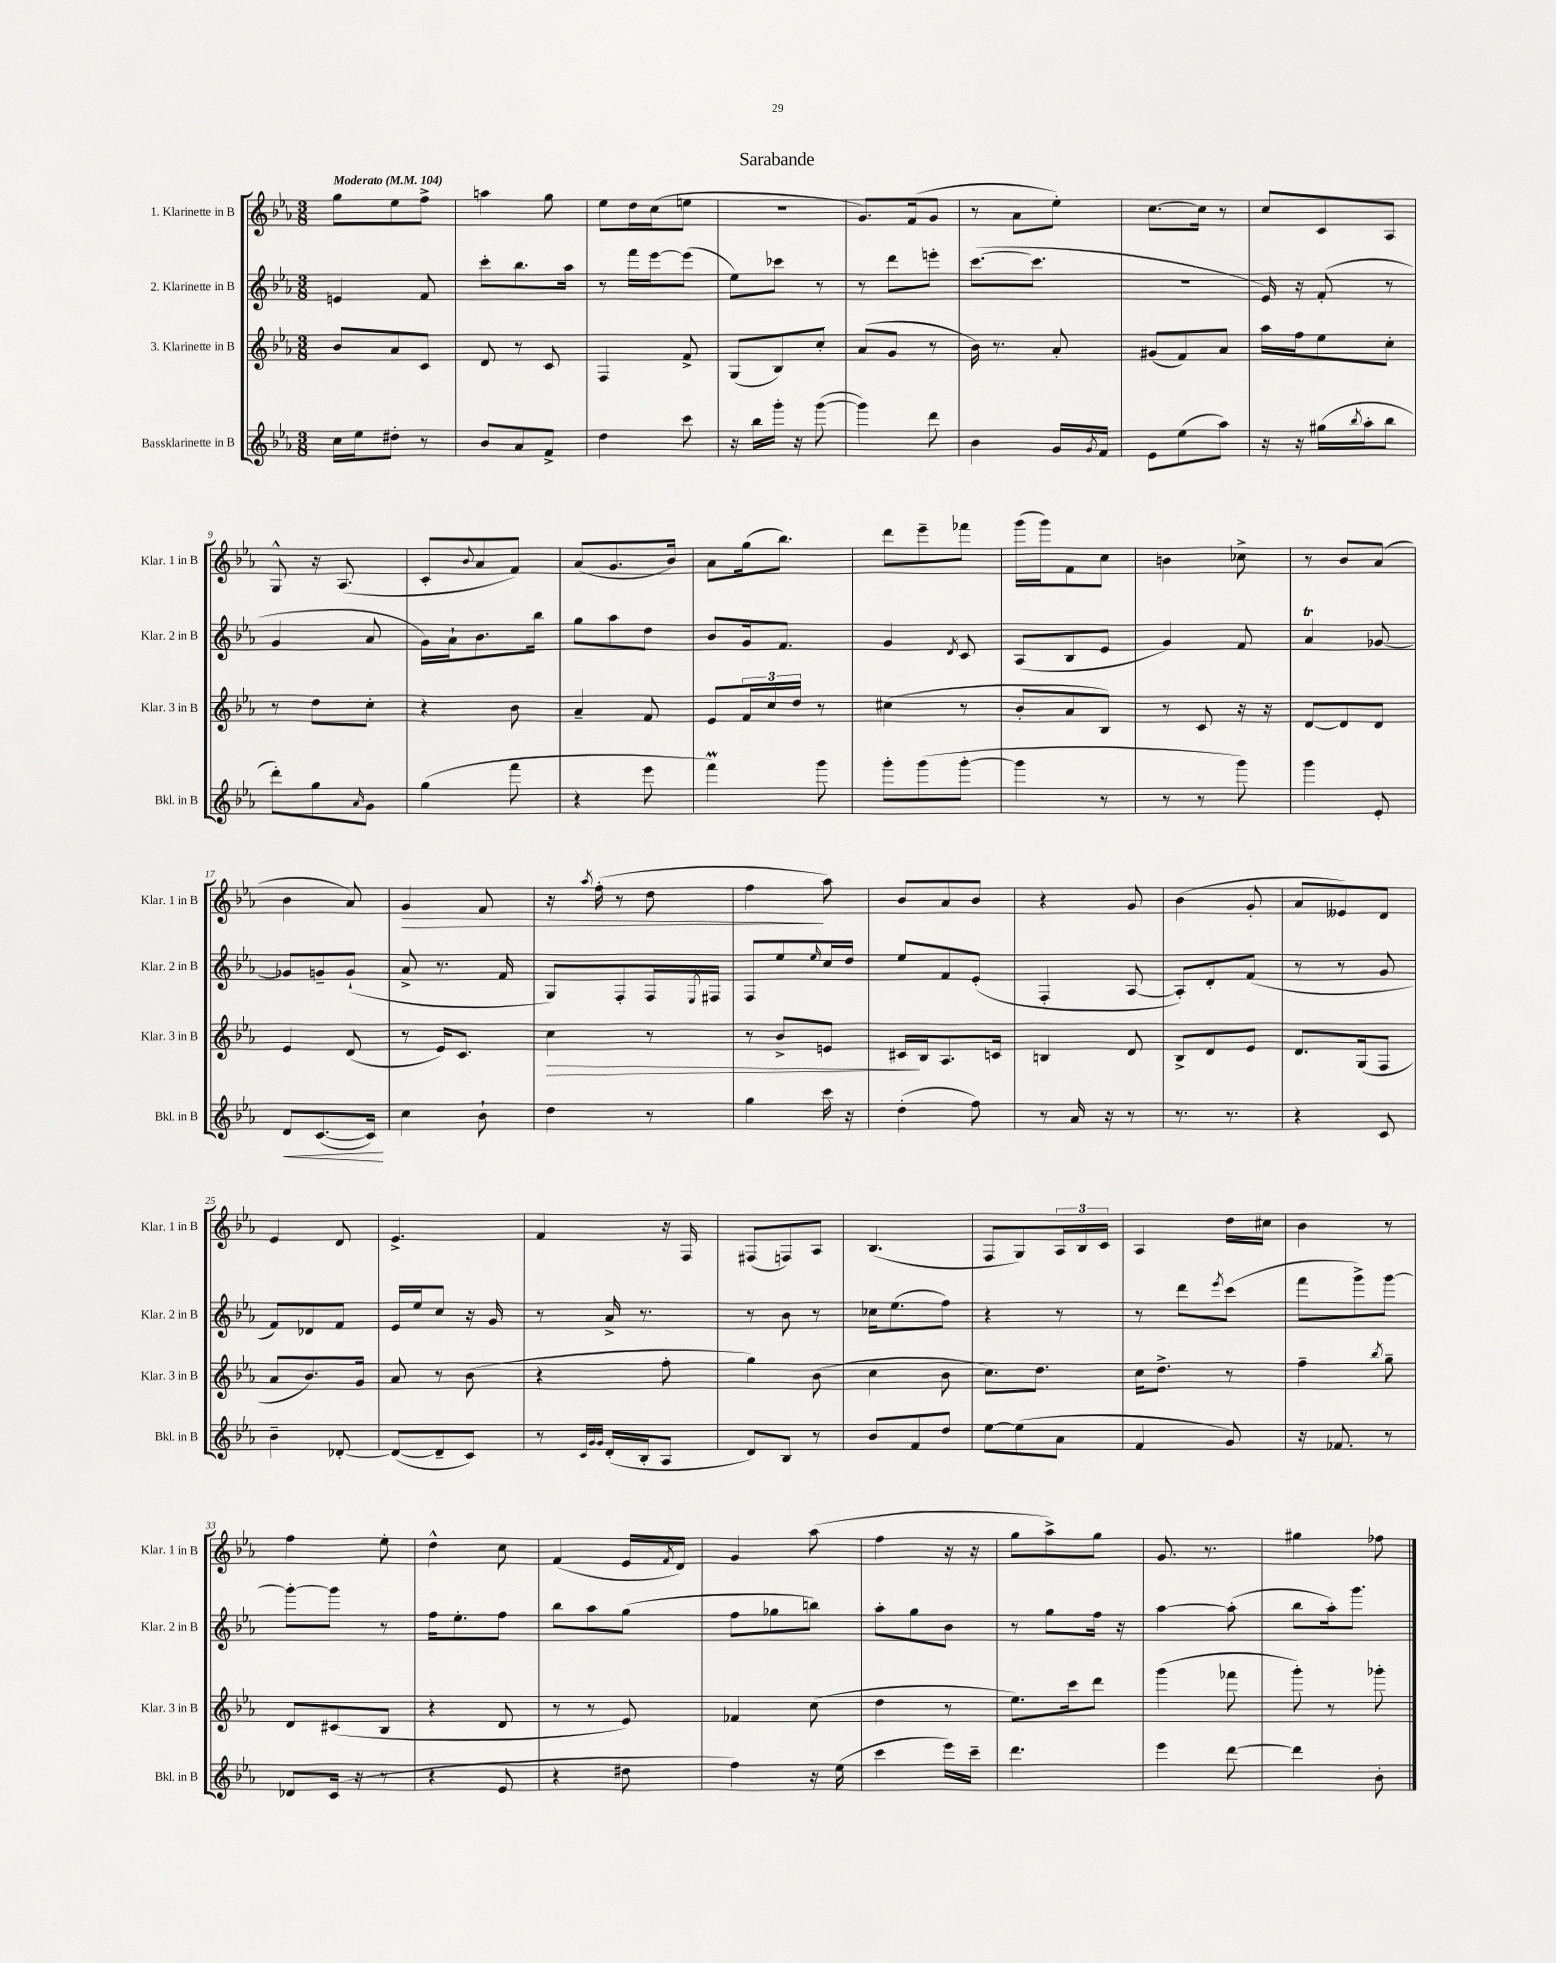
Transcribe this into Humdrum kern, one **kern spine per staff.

**kern	**dynam	**kern	**dynam	**kern	**kern	**dynam
*part4	*part4	*part3	*part3	*part2	*part1	*part1
*staff4	*staff4	*staff3	*staff3	*staff2	*staff1	*staff1
*I"Bassklarinette in B	*	*I"3. Klarinette in B	*	*I"2. Klarinette in B	*I"1. Klarinette in B	*
*I'Bkl. in B	*	*I'Klar. 3 in B	*	*I'Klar. 2 in B	*I'Klar. 1 in B	*
*clefG2	*	*clefG2	*	*clefG2	*clefG2	*
*k[b-e-a-]	*	*k[b-e-a-]	*	*k[b-e-a-]	*k[b-e-a-]	*
*M3/8	*	*M3/8	*	*M3/8	*M3/8	*
*MM104	*	*MM104	*	*MM104	*MM104	*
=1	=1	=1	=1	=1	=1	=1
!	!	!	!	!	!LO:TX:a:B:t=Moderato	!
16cc\LL	.	8b-/L	.	4en/	8gg\L	.
16ee-\J	.	.	.	.	.	.
8dd#X'\J	.	8a-/	.	.	8ee-\	.
8r	.	8c/J	.	8f/	8ff^\J	.
=2	=2	=2	=2	=2	=2	=2
8b-/L	.	8d/	.	8ccc'\L	4aan\	.
8a-/	.	8r	.	8.bb-\	.	.
8f^/J	.	8c/	.	.	8gg\	.
.	.	.	.	16aa-\Jk	.	.
=3	=3	=3	=3	=3	=3	=3
4dd\	.	4F/	.	8r	8ee-\L	.
.	.	.	.	16fff\LL	16dd\L	.
.	.	.	.	[16eee-\J	(16cc\J	.
8ccc\	.	8f^/	.	(8eee-\J]	8een\J	.
=4	=4	=4	=4	=4	=4	=4
16r	.	(8G/L	.	8ee-\L)	4.r	.
16bb-\LL	.	.	.	.	.	.
16ggg'\JJ	.	8B-/)	.	8ccc-X\J	.	.
16r	.	.	.	.	.	.
([8ggg\	.	8cc'/J	.	8r	.	.
=5	=5	=5	=5	=5	=5	=5
4ggg\])	.	(8a-/L	.	8r	8.g/L)	.
.	.	8g/J	.	8ddd\L	.	.
.	.	.	.	.	(16f/k	.
8ddd\	.	8r	.	8eeen'\J	8g/J	.
=6	=6	=6	=6	=6	=6	=6
4b-\	.	16b-\)	.	([8.ccc\L	8r	.
.	.	8.r	.	.	.	.
.	.	.	.	.	8a-\L	.
.	.	.	.	8.ccc\J]	.	.
16g/LL	.	8a-'/	.	.	8ee-'\J)	.
8qg/	.	.	.	.	.	.
16f/JJ	.	.	.	.	.	.
=7	=7	=7	=7	=7	=7	=7
8e-\L	.	(8g#X/L	.	4.r	[8.cc\L	.
(8ee-\	.	8f/)	.	.	.	.
.	.	.	.	.	16cc\Jk]	.
8aa-\J)	.	8a-/J	.	.	8r	.
=8	=8	=8	=8	=8	=8	=8
16r	.	16aa-\LL	.	16e-/)	8cc/L	.
16r	.	16ff\J	.	16r	.	.
(16gg#X\LL	.	8ee-\	.	(8f'/	8c/	.
8qbb-/	.	.	.	.	.	.
16aa-'\J	.	.	.	.	.	.
8bb-\J	.	8cc'\J	.	8r	8A-/J	.
!!LO:LB:g=z
=9	=9	=9	=9	=9	=9	=9
8ddd'\L)	.	8r	.	4g/	8G^^/	.
8gg\	.	8dd\L	.	.	16r	.
.	.	.	.	.	(8.A-/	.
16qqa-/	.	.	.	.	.	.
8g\J	.	8cc'\J	.	8a-/	.	.
=10	=10	=10	=10	=10	=10	=10
(4gg\	.	4r	.	16g\LL)	8c'/L	.
.	.	.	.	16a-`\J	.	.
.	.	.	.	.	8qqb-/	.
.	.	.	.	8.b-\	8a-/	.
8fff\	.	8b-\	.	.	8f/J)	.
.	.	.	.	16bb-\Jk	.	.
=11	=11	=11	=11	=11	=11	=11
4r	.	4a-~/	.	8gg\L	(8a-/L	.
.	.	.	.	8aa-\	8.g/	.
8eee-\	.	8f/	.	8dd\J	.	.
.	.	.	.	.	16b-/Jk)	.
=12	=12	=12	=12	=12	=12	=12
4fffM\)	.	8e-/L	.	8b-/L	8a-\L	.
.	.	24f/L	.	16g/k	(16gg\k	.
.	.	24cc/	.	.	.	.
.	.	.	.	8.f/J	8.bb-\J)	.
.	.	24dd/JJ	.	.	.	.
8ggg\	.	8r	.	.	.	.
=13	=13	=13	=13	=13	=13	=13
8ggg'\L	.	(4cc#X\	.	4g/	8ddd\L	.
(8ggg\	.	.	.	.	8eee-~\	.
.	.	.	.	8qd/	.	.
[8ggg'\J	.	8r	.	8c/	8fff-X\J	.
=14	=14	=14	=14	=14	=14	=14
4ggg\]	.	8b-'/L	.	(8A-/L	(16ggg\LL	.
.	.	.	.	.	16ggg\J)	.
.	.	8a-/	.	8B-/	8f\	.
8r	.	8B-/J)	.	8e-/J	8cc\J	.
=15	=15	=15	=15	=15	=15	=15
8r	.	8r	.	4g/)	4bn\	.
8r	.	8c/	.	.	.	.
8ggg\)	.	16r	.	8f/	8cc-X^\	.
.	.	16r	.	.	.	.
=16	=16	=16	=16	=16	=16	=16
4ggg\	.	[8d/L	.	4a-T/	8r	.
.	.	8d/]	.	.	8b-/L	.
8e-'/	.	8d/J	.	[8g-X/	(8a-/J	.
!!LO:LB:g=z
=17	=17	=17	=17	=17	=17	=17
!	!LO:HP:b	!	!	!	!	!
8d/L	<	4e-/	.	8g-X/L]	4b-\	.
([8.c/	.	.	.	8gn~/	.	.
.	.	(8d/	.	(8g`/J	8a-/)	.
16c/Jk])	.	.	.	.	.	.
.	[	.	.	.	.	.
=18	=18	=18	=18	=18	=18	=18
!	!	!	!	!	!	!LO:HP:b
4cc\	.	8r	.	8a-^/	4g/	>
.	.	16e-/KL)	.	8.r	.	.
.	.	8.c/J	.	.	.	.
8b-`\	.	.	.	.	8f/	.
.	.	.	.	16f/	.	.
=19	=19	=19	=19	=19	=19	=19
!	!	!	!LO:HP:b	!	!	!
4dd\	.	4cc\	>	8G/L)	16r	.
.	.	.	.	.	8qaa-/	.
.	.	.	.	.	(16ff'\	.
.	.	.	.	8F'/	8r	.
8r	.	8r	.	16F/L	8dd\	.
.	.	.	.	8qE-/	.	.
.	.	.	.	16F#X/JJ	.	.
=20	=20	=20	=20	=20	=20	=20
4gg\	.	8r	.	8F/L	4ff\	.
.	.	8b-^/L	.	8ee-/	.	.
.	.	.	.	16qqee-/	.	.
16ccc\	.	8en/J	.	16cc/L	8aa-\)	]
16r	.	.	.	16dd/JJ	.	.
=21	=21	=21	=21	=21	=21	=21
(4dd'\	.	16c#X/LL	.	8ee-/L	8b-/L	.
.	.	16B-/J	]	.	.	.
.	.	8.A-/	.	8f/	8a-/	.
8ff\)	.	.	.	(8e-'/J	8b-/J	.
.	.	16cn/Jk	.	.	.	.
=22	=22	=22	=22	=22	=22	=22
8r	.	4Bn/	.	4F'/	4r	.
16a-/	.	.	.	.	.	.
16r	.	.	.	.	.	.
8r	.	8d/	.	[8A-/	8g/	.
=23	=23	=23	=23	=23	=23	=23
8.r	.	8B-^/L	.	8A-'/L])	(4b-\	.
.	.	8d/	.	8d'/	.	.
8.r	.	.	.	.	.	.
.	.	8e-/J	.	(8f/J	8g'/	.
=24	=24	=24	=24	=24	=24	=24
4r	.	8.d/L	.	8r	8a-/L	.
.	.	.	.	8r	8e--X/)	.
.	.	(16G/k	.	.	.	.
8c/	.	8F/J	.	8g/	8d/J	.
!!LO:LB:g=z
=25	=25	=25	=25	=25	=25	=25
4b-~\	.	8a-/L	.	8f/L)	4e-/	.
.	.	8.b-/)	.	8d-X/	.	.
[8d-X'/	.	.	.	8f/J	8d/	.
.	.	16g/Jk	.	.	.	.
=26	=26	=26	=26	=26	=26	=26
(8d-/L_	.	8a-/	.	16e-/LL	4.e-^/	.
.	.	.	.	16ee-/J	.	.
8d-~/]	.	8r	.	8cc/J	.	.
8c/J)	.	(8b-\	.	16r	.	.
.	.	.	.	16g/	.	.
=27	=27	=27	=27	=27	=27	=27
8r	.	4r	.	8r	4f/	.
32qqc/LLL	.	.	.	.	.	.
32qqg/	.	.	.	.	.	.
32qqg/JJJ	.	.	.	.	.	.
(16d'/LL	.	.	.	16a-^/	.	.
16B-'/J	.	.	.	8.r	.	.
8A-/J	.	8ff'\	.	.	16r	.
.	.	.	.	.	16F/	.
=28	=28	=28	=28	=28	=28	=28
8d/L)	.	4gg\)	.	8r	(8F#X/L	.
8B-/J	.	.	.	8b-\	8Fn/)	.
8r	.	(8b-\	.	8r	8A-/J	.
=29	=29	=29	=29	=29	=29	=29
8b-/L	.	4cc\	.	16cc-X\KL	(4.B-/	.
.	.	.	.	(8.ee-\	.	.
8f/	.	.	.	.	.	.
8dd/J	.	8b-\	.	8ff\J)	.	.
=30	=30	=30	=30	=30	=30	=30
[8ee-\L	.	8.cc\L)	.	4r	8F/L	.
(8ee-\]	.	.	.	.	8G/)	.
.	.	8.dd\J	.	.	.	.
8a-\J	.	.	.	8r	24A-/L	.
.	.	.	.	.	24B-/	.
.	.	.	.	.	24c/JJ	.
=31	=31	=31	=31	=31	=31	=31
4f/	.	16cc\KL	.	8r	4A-/	.
.	.	8.dd^\J	.	.	.	.
.	.	.	.	8ddd\L	.	.
.	.	.	.	8qeee-/	.	.
8g/)	.	8r	.	(8ccc\J	16dd\LL	.
.	.	.	.	.	16cc#X\JJ	.
=32	=32	=32	=32	=32	=32	=32
16r	.	4ff~\	.	8fff\L	4b-\	.
8.f-X/	.	.	.	.	.	.
.	.	.	.	8ggg^\)	.	.
.	.	8qbb-/	.	.	.	.
8r	.	8gg~\	.	[8ggg\J	8r	.
!!LO:LB:g=z
=33	=33	=33	=33	=33	=33	=33
8d-X/L	.	8d/L	.	8ggg'\L_	4ff\	.
(16c/Jk	.	(8c#X/	.	8ggg\J]	.	.
16r	.	.	.	.	.	.
8r	.	8B-/J	.	8r	8ee-'\	.
=34	=34	=34	=34	=34	=34	=34
4r	.	4r	.	16ff\KL	4dd^^\	.
.	.	.	.	8.ee-'\	.	.
8e-/	.	8d/	.	8ff\J	8cc\	.
=35	=35	=35	=35	=35	=35	=35
4r	.	8r	.	8bb-\L	(4f/	.
.	.	8r	.	8aa-\	.	.
8dd#X\	.	8e-/)	.	(8gg\J	16e-/LL	.
.	.	.	.	.	8qf/	.
.	.	.	.	.	16d/JJ)	.
=36	=36	=36	=36	=36	=36	=36
4ff\)	.	4f-X/	.	8ff\L	4g/	.
.	.	.	.	8gg-X\	.	.
16r	.	(8cc\	.	8bbn\J)	(8aa-\	.
(16ee-\	.	.	.	.	.	.
=37	=37	=37	=37	=37	=37	=37
4ccc\	.	4dd\	.	8aa-'\L	4ff\	.
.	.	.	.	8gg\	.	.
16eee-\LL)	.	8r	.	8b-\J	16r	.
16ccc~\JJ	.	.	.	.	16r	.
=38	=38	=38	=38	=38	=38	=38
4.ddd\	.	8.ee-\L)	.	8r	8gg\L	.
.	.	.	.	8gg\L	8aa-^\)	.
.	.	16ccc\k	.	.	.	.
.	.	8ddd\J	.	16ff\Jk	8gg\J	.
.	.	.	.	16r	.	.
=39	=39	=39	=39	=39	=39	=39
4eee-\	.	(4ggg\	.	[4aa-\	8.g/	.
.	.	.	.	.	8.r	.
[8ddd\	.	8fff-X\	.	(8aa-'\]	.	.
=40	=40	=40	=40	=40	=40	=40
4ddd\]	.	8ggg'\)	.	8bb-\L	4gg#X\	.
.	.	8r	.	16aa-'\k)	.	.
.	.	.	.	8.ggg\J	.	.
8b-'\	.	8ggg-X'\	.	.	8ff-X\	.
==	==	==	==	==	==	==
*-	*-	*-	*-	*-	*-	*-
